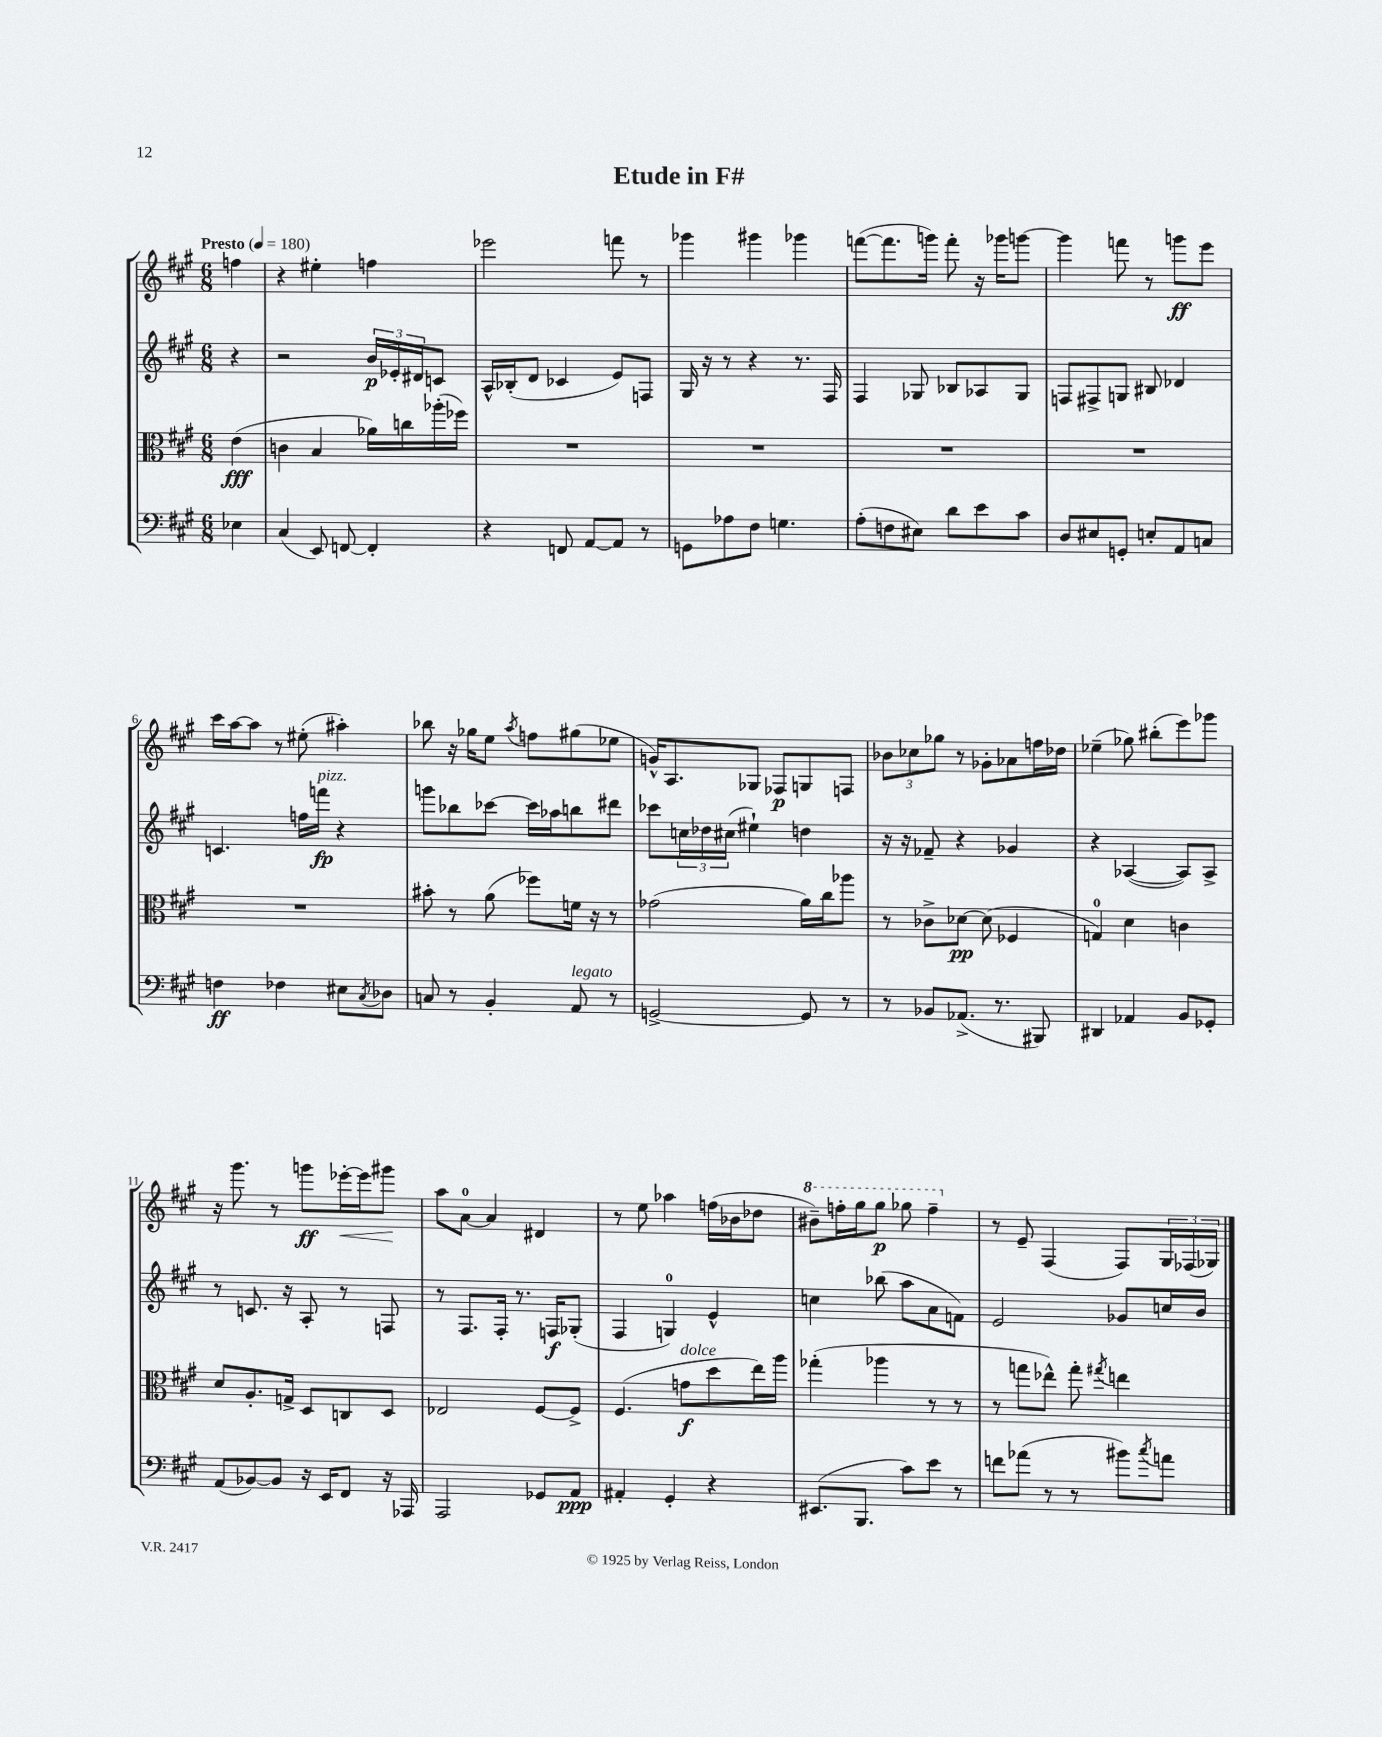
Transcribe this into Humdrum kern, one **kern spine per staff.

**kern	**dynam	**kern	**dynam	**kern	**dynam	**kern	**dynam
*part4	*part4	*part3	*part3	*part2	*part2	*part1	*part1
*staff4	*staff4	*staff3	*staff3	*staff2	*staff2	*staff1	*staff1
*clefF4	*	*clefC3	*	*clefG2	*	*clefG2	*
*k[f#c#g#]	*	*k[f#c#g#]	*	*k[f#c#g#]	*	*k[f#c#g#]	*
*M6/8	*	*M6/8	*	*M6/8	*	*M6/8	*
*MM180	*	*MM180	*	*MM180	*	*MM180	*
=	=	=	=	=	=	=	=
!	!	!	!	!	!	!LO:TX:a:B:t=Presto	!
4E-X\	.	(4e\	fff	4r	.	4ffn\	.
=1	=1	=1	=1	=1	=1	=1	=1
(4C#/	.	4cn\	.	2r	.	4r	.
8EE/)	.	4B/	.	.	.	4ee#X'\	.
[8FFn/	.	.	.	.	.	.	.
4FF'/]	.	16a-X\LL)	.	24b/LL	p	4ffn\	.
.	.	.	.	24e-X'/	.	.	.
.	.	16ccn\	.	.	.	.	.
.	.	.	.	24d#X/J	.	.	.
.	.	(16aa-X'\	.	8cn/J	.	.	.
.	.	16ff-X\JJ)	.	.	.	.	.
=2	=2	=2	=2	=2	=2	=2	=2
4r	.	2.r	.	16A^^/LL	.	2eee-X\	.
.	.	.	.	(16B-X'/J	.	.	.
.	.	.	.	8d/J	.	.	.
8FFn/	.	.	.	4c-X/	.	.	.
[8AA/L	.	.	.	.	.	.	.
8AA/J]	.	.	.	8e/L)	.	8fffn\	.
8r	.	.	.	8Fn/J	.	8r	.
=3	=3	=3	=3	=3	=3	=3	=3
8GGn\L	.	2.r	.	16G#/	.	4ggg-X\	.
.	.	.	.	16r	.	.	.
8A-X\	.	.	.	8r	.	.	.
8F#\J	.	.	.	4r	.	4ggg#X\	.
4.Gn\	.	.	.	.	.	.	.
.	.	.	.	8.r	.	4ggg-X\	.
.	.	.	.	16F#/	.	.	.
=4	=4	=4	=4	=4	=4	=4	=4
(8A'\L	.	2.r	.	4F#/	.	([8fffn\L	.
8Fn\	.	.	.	.	.	8.fff\]	.
8E#X\J)	.	.	.	8G-X/	.	.	.
.	.	.	.	.	.	16gggn\Jk)	.
8d\L	.	.	.	8B-X/L	.	8fff'\	.
8e\	.	.	.	8A-X/	.	16r	.
.	.	.	.	.	.	16ggg-X\KL	.
8c#\J	.	.	.	8G-/J	.	[8gggn\J	.
=5	=5	=5	=5	=5	=5	=5	=5
8D/L	.	2.r	.	8Fn/L	.	4ggg\]	.
8E#X/	.	.	.	8F#X^/	.	.	.
8GGn'/J	.	.	.	8Gn/J	.	8fffn\	.
8En'/L	.	.	.	8B#X/	.	8r	.
8AA/	.	.	.	4d-X/	.	8gggn\L	ff
8Cn/J	.	.	.	.	.	8eee\J	.
!!LO:LB:g=z
=6	=6	=6	=6	=6	=6	=6	=6
4Fn\	ff	2.r	.	4.cn/	.	16ccc#\LL	.
.	.	.	.	.	.	[16aa\J	.
.	.	.	.	.	.	8aa\J]	.
4F-X\	.	.	.	.	.	8r	.
.	.	.	.	16ffn\LL	.	(8ee#X'\	.
!	!	!	!	!LO:TX:a:i:t=pizz.	!	!	!
.	.	.	.	16fffn\JJ	fp	.	.
8E#X\L	.	.	.	4r	.	4aa#X'\)	.
8qC#/	.	.	.	.	.	.	.
8D-X\J	.	.	.	.	.	.	.
=7	=7	=7	=7	=7	=7	=7	=7
8Cn/	.	8b#X'\	.	8gggn\L	.	8bb-X\	.
8r	.	8r	.	8bb-X\	.	16r	.
.	.	.	.	.	.	16gg-X\KL	.
4BB'/	.	(8a\	.	[8ccc-X\J	.	8ee\J	.
.	.	.	.	.	.	8qaa/	.
.	.	8ff-X\L)	.	16ccc-\LL]	.	8ffn\L	.
.	.	.	.	16aa-X\J	.	.	.
!LO:TX:a:i:t=legato	!	!	!	!	!	!	!
8AA/	.	16fn\Jk	.	8bbn\	.	(8gg#X\	.
.	.	16r	.	.	.	.	.
8r	.	8r	.	8ddd#X\J	.	8ee-X\J	.
=8	=8	=8	=8	=8	=8	=8	=8
[2GGn^/	.	(2g-X\	.	8ccc-X\L	.	16gn^^/KL)	.
.	.	.	.	.	.	8.A/	.
.	.	.	.	24ccn\L	.	.	.
.	.	.	.	24dd-X\	.	.	.
.	.	.	.	(24cc#X\JJ	.	.	.
.	.	.	.	4ee#X`\)	.	8G-X/J	.
.	.	.	.	.	.	8F-X/L	p
8GG/]	.	16a\LL)	.	4ddn\	.	8Gn/	.
.	.	16cc#\J	.	.	.	.	.
8r	.	8aa-X\J	.	.	.	8Fn/J	.
=9	=9	=9	=9	=9	=9	=9	=9
8r	.	8r	.	16r	.	12b-X\L	.
.	.	.	.	16r	.	.	.
.	.	.	.	.	.	12cc-X\	.
8BB-X/L	.	8c-X^\L	.	8f-X~/	.	.	.
.	.	.	.	.	.	12gg-X\J	.
(8.AA-X^/J	.	[8d-X\J	pp	4r	.	8r	.
.	.	(8d-\]	.	.	.	8g-X'\L	.
8.r	.	.	.	.	.	.	.
.	.	4F-X/	.	4g-X/	.	8a-X\	.
8BBB#X/)	.	.	.	.	.	16ffn\L	.
.	.	.	.	.	.	16dd-X\JJ	.
=10	=10	=10	=10	=10	=10	=10	=10
4DD#X/	.	4Gn/)	.	4r	.	(4ee-X~\	.
4AA-X/	.	4d\	.	([4A-X/	.	8gg-X\)	.
.	.	.	.	.	.	(8bb#X'\L	.
8BB/L	.	4cn\	.	8A-/L])	.	8eee\)	.
8GG-X'/J	.	.	.	8A-^/J	.	8ggg-X\J	.
!!LO:LB:g=z
=11	=11	=11	=11	=11	=11	=11	=11
(8AA/L	.	8d/L	.	8r	.	16r	.
.	.	.	.	.	.	8.ggg#\	.
[8BB-X/)	.	8.A'/	.	8.cn/	.	.	.
8BB-/J]	.	.	.	.	.	8r	.
.	.	16Gn^/Jk	.	16r	.	.	.
16r	.	8D/L	.	8A'/	.	8gggn\L	ff
16EE/KL	.	.	.	.	.	.	.
!	!	!	!	!	!	!	!LO:HP:b
8FF#/J	.	8Cn/	.	8r	.	[16eee-X'\L	<
.	.	.	.	.	.	16eee-\J]	.
16r	.	8D/J	.	8Fn/	.	8ggg#X\J	.
16AAA-X/	.	.	.	.	.	.	.
.	.	.	.	.	.	.	[
=12	=12	=12	=12	=12	=12	=12	=12
2AAA/	.	2E-X/	.	8r	.	8aa\L	.
.	.	.	.	8.F#/L	.	[8a\J	.
.	.	.	.	.	.	4a/]	.
.	.	.	.	16F#'/Jk	.	.	.
.	.	.	.	8.r	.	.	.
8GG-X/L	.	[8F#/L	.	.	.	4d#X/	.
.	.	.	.	16Fn/KL	f	.	.
8AA/J	ppp	8F#^/J]	.	(8G-X'/J	.	.	.
=13	=13	=13	=13	=13	=13	=13	=13
4AA#X'/	.	(4.F#/	.	4F#/	.	8r	.
.	.	.	.	.	.	8ee\	.
4GG#'/	.	.	.	4Gn/)	.	4aa-X\	.
!	!	!LO:TX:a:i:t=dolce	!	!	!	!	!
.	.	8gn\L	f	.	.	.	.
4r	.	8dd\	.	4e^^/	.	(16ffn\LL	.
.	.	.	.	.	.	16b-X\J	.
.	.	16ee\L)	.	.	.	8dd-X\J	.
.	.	16aa\JJ	.	.	.	.	.
=14	=14	=14	=14	=14	=14	=14	=14
*	*	*	*	*	*	*8va	*
(8.EE#X/L	.	(4gg-X'\	.	4ccn\	.	8bb#X~\L)	.
.	.	.	.	.	.	16fffn'\L	.
8.BBB/J	.	.	.	.	.	16ggg#\J	.
.	.	4aa-X\	.	(8bb-X\	.	8ggg#\J	p
8c#\L)	.	.	.	8aa\L	.	8ggg-X\	.
8e\J	.	8r	.	8a\	.	4fff~\	.
8r	.	8r	.	8fn\J)	.	.	.
=15	=15	=15	=15	=15	=15	=15	=15
*	*	*	*	*	*	*X8va	*
8fn\L	.	8r	.	2e/	.	8r	.
(8a-X\J	.	8ggn\L	.	.	.	8e~/	.
8r	.	8ee-X^^\J)	.	.	.	(4F#/	.
8r	.	8gg'\	.	.	.	.	.
.	.	8qgg#X/	.	.	.	.	.
8b#X\L)	.	4een\	.	8g-X/L	.	8F#/L)	.
8qcc#/	.	.	.	.	.	.	.
8an\J	.	.	.	16ccn/L	.	24G#/L	.
.	.	.	.	.	.	(24F-X/	.
.	.	.	.	16b/JJ	.	.	.
.	.	.	.	.	.	24G-X/JJ)	.
==	==	==	==	==	==	==	==
*-	*-	*-	*-	*-	*-	*-	*-
